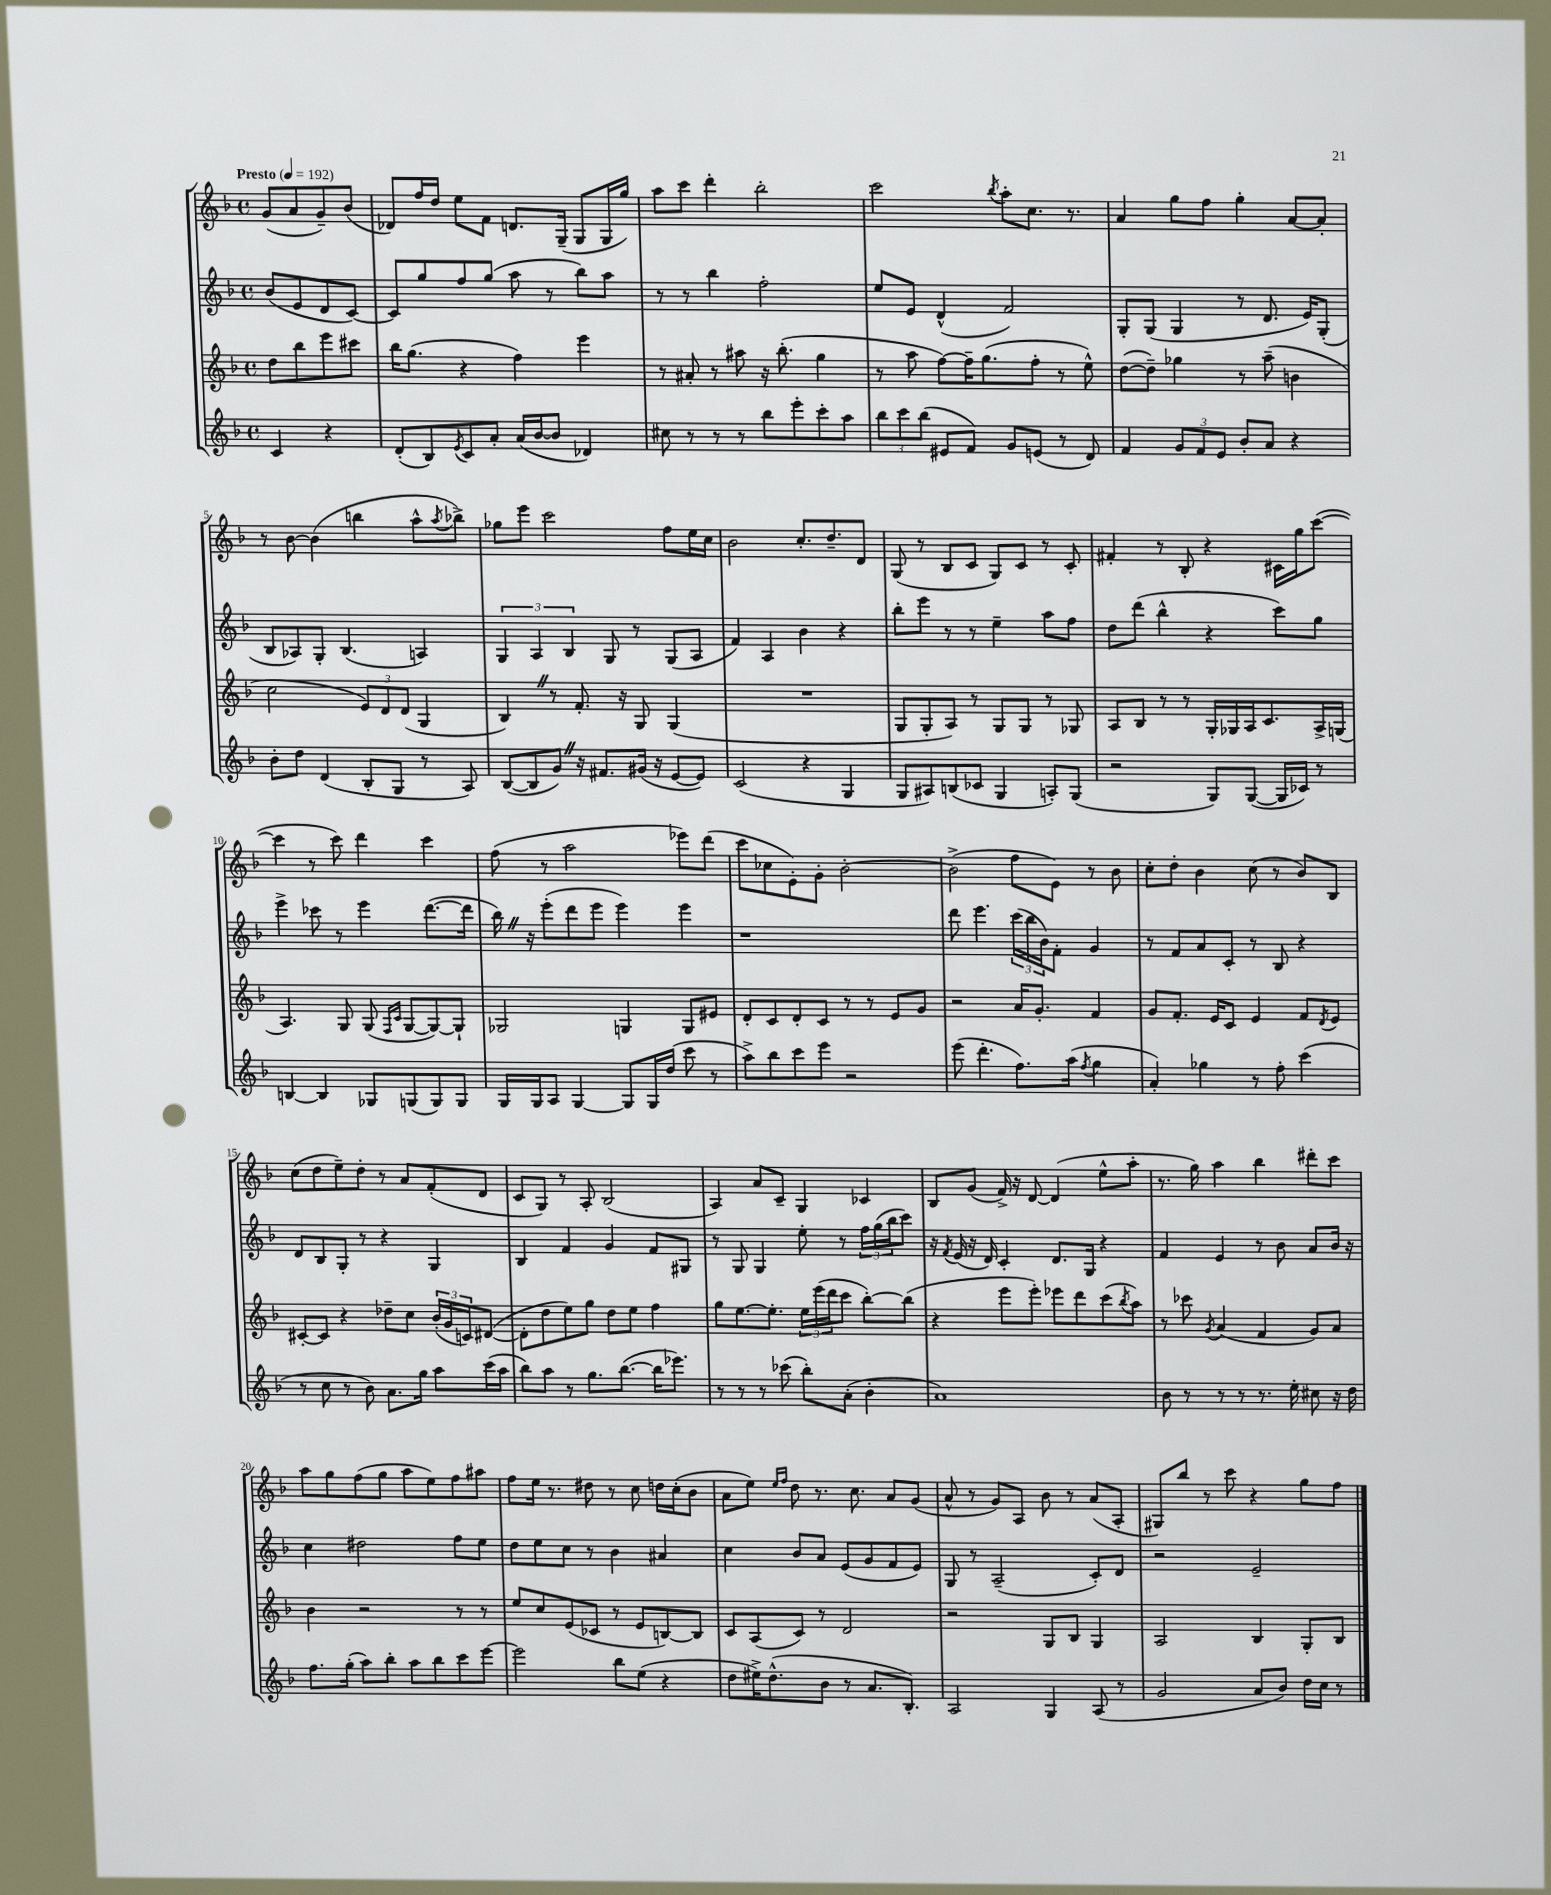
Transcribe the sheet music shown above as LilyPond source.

<<
\new StaffGroup <<
\new Staff = "s0" {
    \clef treble \key f \major \defaultTimeSignature \time 4/4 \partial 2 \tempo "Presto" 4 = 192
    g'8( a'8 g'8--) bes'8( |
    des'8) f''16 d''16 e''8 f'8 d'8. g16--( g8 g16 g''16) |
    a''8 c'''8 d'''4-. bes''2-. |
    c'''2 \acciaccatura { bes''8 } a''8-. c''8. r8. |
    a'4 g''8 f''8 g''4-. a'8~ a'8-. |
    r8 bes'8~ bes'4( b''4 a''8-^ \acciaccatura { a''8 } bes''8->) |
    ges''8 e'''8 c'''2 f''8 e''16 c''16 |
    bes'2 c''8.-. d''8.-- d'8 |
    g8( r8 bes8 c'8 g8) c'8 r8 c'8-. |
    fis'4-. r8 bes8-. r4 cis'16 g''16 c'''8~( |
    c'''4 r8 c'''8) d'''4 c'''4 |
    f''8( r8 a''2 ees'''8) d'''8( |
    c'''8 ces''8 e'8-.) g'8-. bes'2~-. |
    bes'2->( f''8 e'8) r8 bes'8 |
    c''8-. d''8-. bes'4 c''8( r8 bes'8) bes8 |
    c''8( d''8 e''8--) d''8-. r8 a'8 f'8-.( d'8 |
    c'8 g8) r8 a8-. bes2( |
    a4) a'8 c'8-- g4 ces'4 |
    bes8 g'8( f'16->) r16 d'8~ d'4( e''8-^ a''8-. |
    r8. g''16) a''4 bes''4 dis'''8-. c'''8 |
    a''8 g''8 f''8( g''8 a''8 e''8) f''8 ais''8 |
    f''8 e''16 r8. dis''8 r8 c''8 d''16 c''16-.( bes'8 |
    a'8 e''8) \grace { e''16 f''16 } d''8 r8. c''8. a'8 g'8( |
    a'8-^ r8 g'8) a8 bes'8 r8 a'8( a8-. |
    gis8) bes''8 r8 c'''8 r4 g''8 f''8 \bar "|." |
}
\new Staff = "s1" {
    \clef treble \key f \major \defaultTimeSignature \time 4/4 \partial 2
    bes'8( e'8 d'8 c'8~) |
    c'8 g''8 f''8 g''8( a''8 r8 bes''8) a''8 |
    r8 r8 bes''4 f''2-. |
    e''8 e'8 d'4-^( f'2) |
    g8-. g8( g4 r8 d'8. e'16) g8-.( |
    bes8 aes8) g8-. bes4.( a4) |
    \tuplet 3/2 { g4 a4 bes4 } g8 r8 g8( a8 |
    f'4) a4 bes'4 r4 |
    bes''8-. e'''8 r8 r8 e''4-- a''8 f''8 |
    d''8 d'''8( bes''4-^ r4 c'''8) g''8 |
    e'''4-> ces'''8 r8 e'''4 d'''8.~( d'''16 |
    bes''16) \once \override BreathingSign.text = \markup { \musicglyph "scripts.caesura.straight" } \breathe r16 e'''8-.( d'''8 e'''8 e'''4) e'''4 |
    r1 |
    d'''8 e'''4. \tuplet 3/2 { c'''16( bes''16 bes'16) } f'8-. g'4 |
    r8 f'8 a'8 c'8-. r8 bes8 r4 |
    d'8 bes8 g8-. r8 r4 g4 |
    bes4 f'4 g'4 f'8 gis8 |
    r8 g8 g4 e''8-. r8 \tuplet 3/2 { f''16 g''16( bes''16 } c'''8) |
    r16 \acciaccatura { f'8 } e'16( r16 d'16) c'4-. d'8. g16 r4 |
    f'4 e'4 r8 bes'8 a'8 bes'16 r16 |
    c''4 dis''2 f''8 e''8 |
    d''8 e''8 c''8 r8 bes'4 ais'4 |
    c''4 bes'8 a'8 e'8( g'8 f'8 e'8) |
    g8 r8 a2--( c'8-.) d'8 |
    r2 e'2-- \bar "|." |
}
\new Staff = "s2" {
    \clef treble \key f \major \defaultTimeSignature \time 4/4 \partial 2
    d''8 bes''8 e'''8 cis'''8 |
    bes''16 g''8.( r4 f''4) e'''4 |
    r8 ais'8-. r8 ais''8 r16 bes''8.-.( g''4 |
    r8 a''8 f''8~) f''16-- g''8.( f''8-. r8 e''8-^) |
    d''8~( d''8--) ges''4 r8 a''8--( b'4 |
    c''2 \tuplet 3/2 { e'8) d'8 d'8( } g4 |
    bes4) \once \override BreathingSign.text = \markup { \musicglyph "scripts.caesura.straight" } \breathe r8 f'8.-. r16 g8 g4( |
    R1 |
    g8 g8-. a8) r8 g8 g8 r8 ges8 |
    a8 bes8 r8 r8 g16-. ges16 a16 c'8. a16-> g16( |
    a4.) g8 g8( \grace { f16 c'16 } g8~ g8~) g8-! |
    ges2 g4 g8 eis'8 |
    d'8-. c'8 d'8-. c'8 r8 r8 e'8 g'8 |
    r2 a'16 g'8.-. f'4 |
    g'8 f'8.-. e'16 c'8 e'4 f'8 \acciaccatura { d'8 } e'8 |
    cis'8~-. cis'8 r4 des''8-- c''8 \tuplet 3/2 { bes'16-.( g'16 c'16) } dis'8~( |
    dis'8-. d''8 e''8) g''8 d''8 e''8 f''4 |
    g''8 e''8.~ e''8.-. \tuplet 3/2 { e''16 e'''16( d'''16 } c'''8 bes''8~-.) bes''8( |
    r4 e'''8 e'''8-.) ees'''8 d'''8 c'''8( \acciaccatura { bes''8 } a''8) |
    r8 ces'''8 \acciaccatura { g'8 } a'4( f'4 g'8) a'8 |
    bes'4 r2 r8 r8 |
    e''8 c''8 e'8( ces'8 r8 e'8 b8~) b8 |
    c'8 a8( c'8) r8 d'2 |
    r2 g8 bes8 g4 |
    a2 bes4 g8-. bes8 \bar "|." |
}
\new Staff = "s3" {
    \clef treble \key f \major \defaultTimeSignature \time 4/4 \partial 2
    c'4 r4 |
    d'8-.( bes8) \acciaccatura { e'8 } c'8 a'8-. a'16( bes'16~ bes'8 des'4) |
    cis''8 r8 r8 r8 bes''8 e'''8-. c'''8-. a''8 |
    \tuplet 3/2 { bes''8 c'''8 bes''8( } eis'8 f'8) g'8 e'8( r8 d'8) |
    f'4 \tuplet 3/2 { g'8 f'8 e'8 } bes'8-. a'8 r4 |
    bes'8-. d''8 d'4( bes8-. g8 r8 a8) |
    bes8~( bes8 g'8) \once \override BreathingSign.text = \markup { \musicglyph "scripts.caesura.straight" } \breathe r16 fis'8. gis'16( r16 e'8~ e'8) |
    c'2( r4 g4 |
    g8 ais8) b8( ces'8 g4 a8-.) g8( |
    r2 g8) g8~( g16 ces'16) r8 |
    b4~ b4 ges8 g8( g8) g8 |
    g16 g16 a8 g4~ g8 g16 d''16( c'''8 r8 |
    a''8->) bes''8 c'''8 e'''8 r2 |
    e'''8( d'''4.-. f''8.) a''16( \acciaccatura { f''8 } g''4 |
    a'4-.) ges''4 r8 f''8-. c'''4( |
    r8 c''8 r8 bes'8) a'8. g''16 a''8 c'''16( a''16 |
    bes''8) a''8 r8 g''8. bes''8.~( bes''16 ees'''8.) |
    r8 r8 r8 ces'''8( bes''8-.) a'8-.( bes'4-. |
    a'1) |
    bes'8 r8 r8 r8 r8. e''16-. cis''8 r16 d''16 |
    f''8. g''16-.( a''8) bes''8-. a''8 bes''8 c'''8 e'''8~ |
    e'''2 bes''8 e''8( r4 |
    d''8 eis''16->) d''8.-^( bes'8 r8 a'8. bes8.-.) |
    a2 g4 a8( r8 |
    g'2 a'8 bes'8) d''16 c''16 r8 \bar "|." |
}
>>
>>
